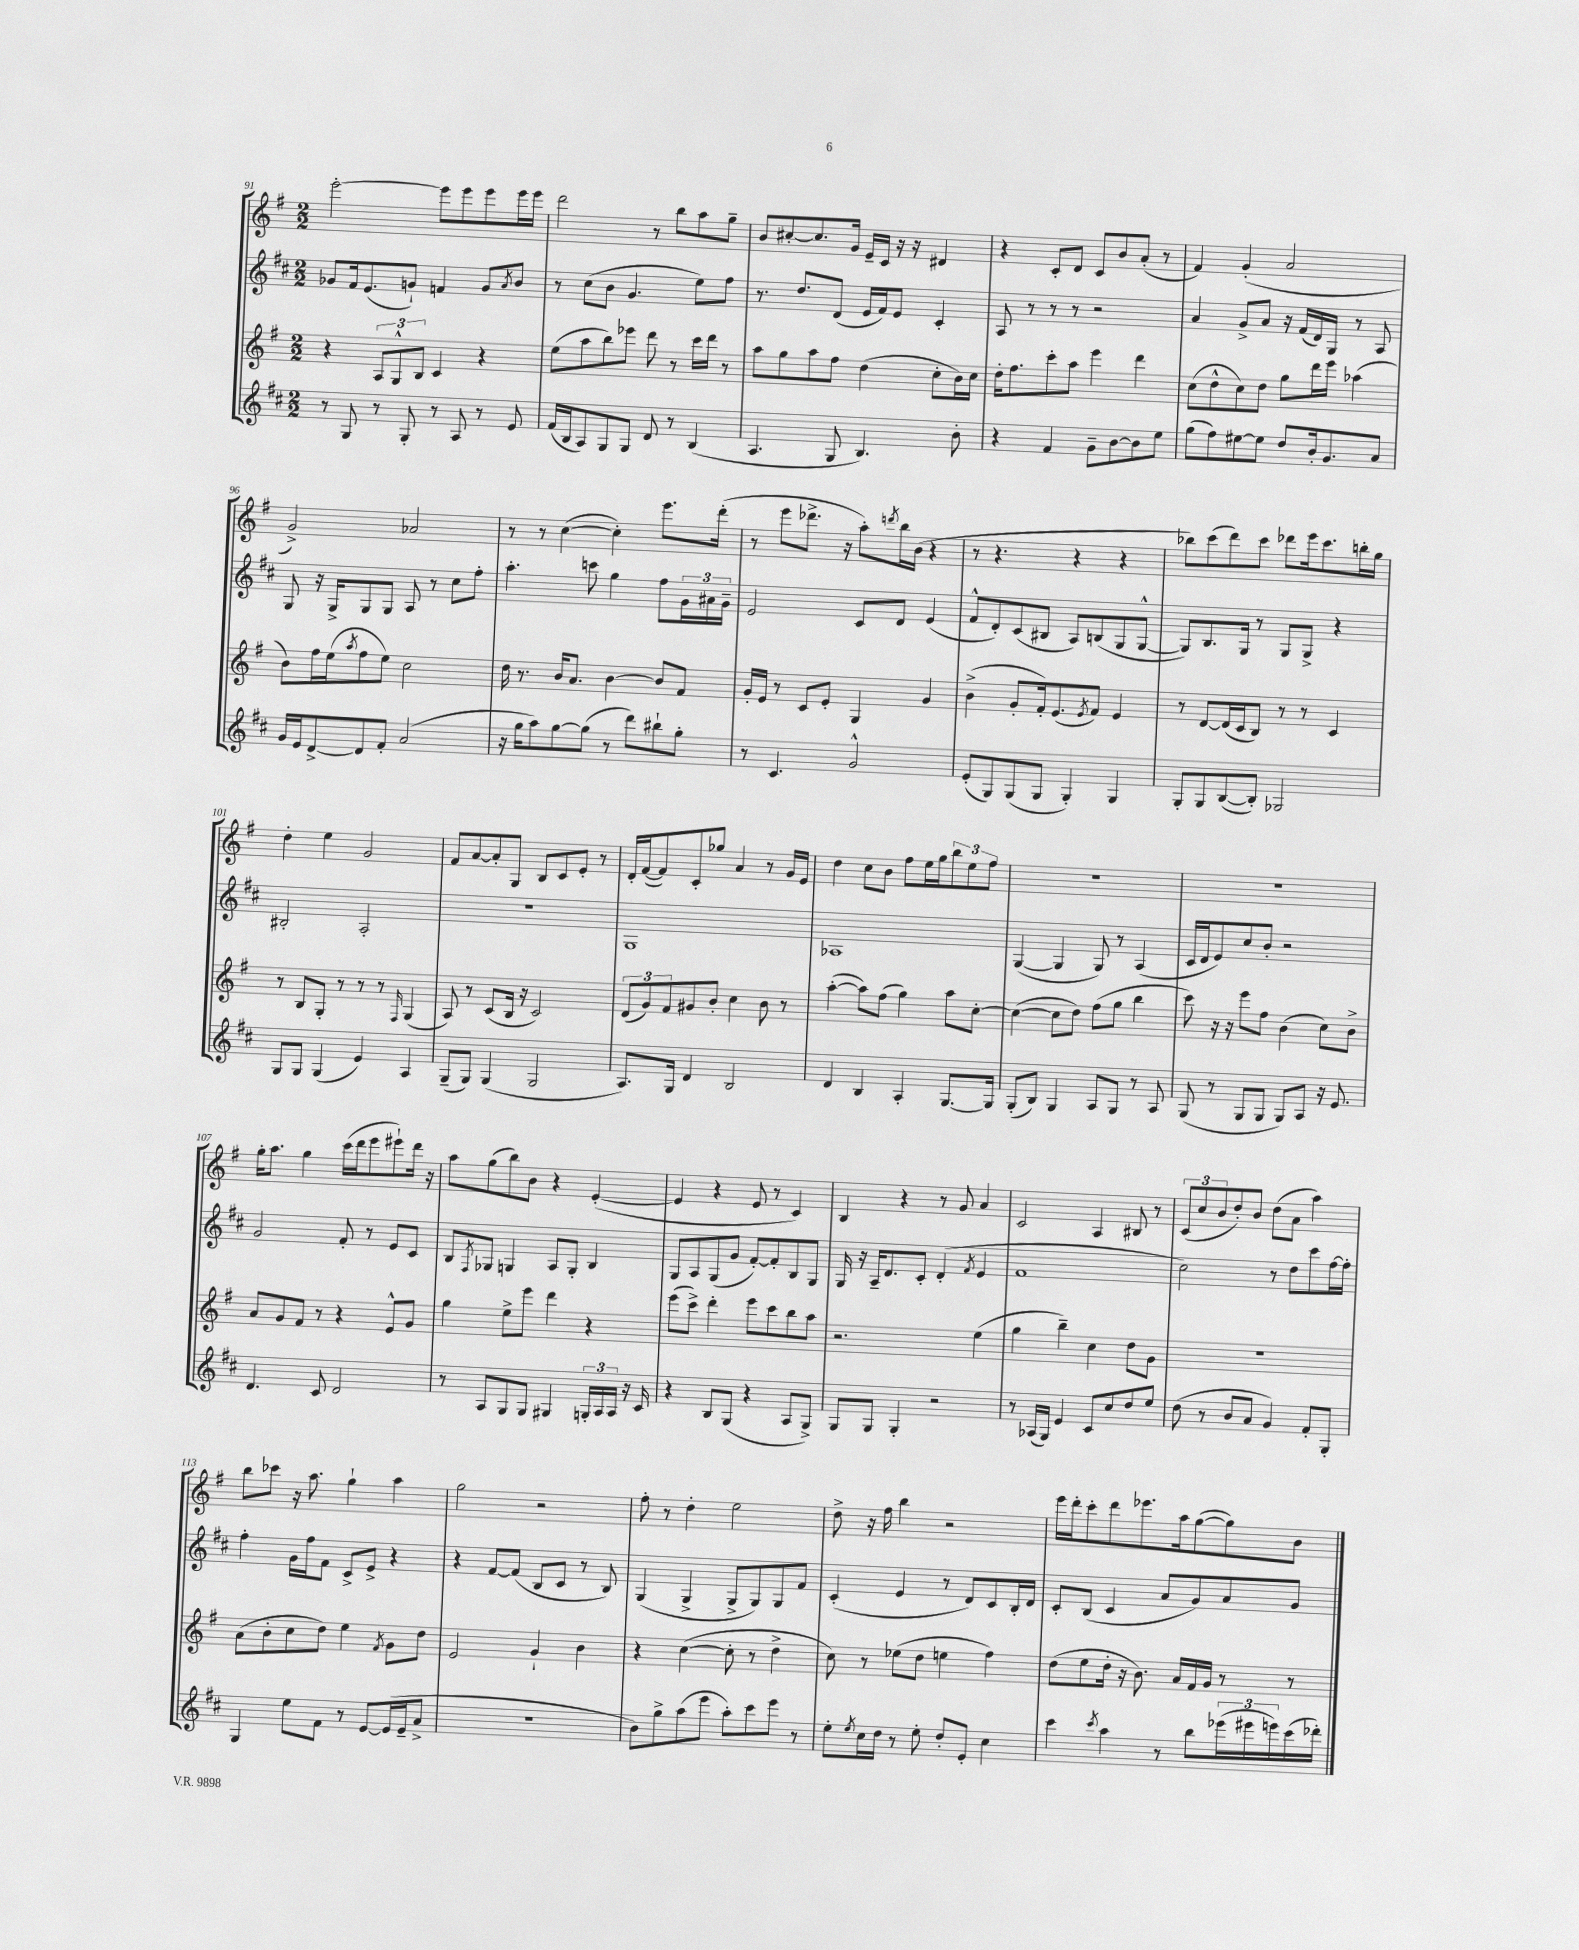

**kern	**kern	**kern	**kern
*staff4	*staff3	*staff2	*staff1
*clefG2	*clefG2	*clefG2	*clefG2
*k[f#c#]	*k[f#]	*k[f#c#]	*k[f#]
*M2/2	*M2/2	*M2/2	*M2/2
8r	4r	8g-	[2eee'
8G	.	16f#	.
.	.	(8.e	.
8r	12A	.	.
.	12G^^	.	.
8G'	.	8g`)	.
.	12B	.	.
8r	4c	4f	8eee]
8A	.	.	8eee
8r	4r	8g	8eee
.	.	8qa	.
8e	.	8b	16eee
.	.	.	16eee
=	=	=	=
(16f#	(8ee	8r	2ddd
16B	.	.	.
8A)	8aa	(8cc#	.
8G	8bb)	8b	.
8G	8eee-	4.g	.
8d	8ddd	.	8r
8r	8r	.	8bb
(4B	16ccc	8ee)	8aa
.	16ddd	.	.
.	8r	8ff#	8gg~
=	=	=	=
4.A	8aa	8.r	8b
.	8gg	.	[8cc#'
.	.	8.dd	.
.	8aa	.	8.cc#]
8G	8ff#	(8d	.
.	.	.	16g
4.B)	(4dd	16e	16e~
.	.	16f#)	16c
.	.	8e	16r
.	.	.	16r
.	8cc'	4c#'	4d#
8b'	16b)	.	.
.	16cc	.	.
=	=	=	=
4r	16dd'	8A	4r
.	8.ff#	.	.
.	.	8r	.
4f#	8ccc'	8r	8c'
.	8aa	8r	8d
8g~	4eee	2r	8c
[8b	.	.	8b
8b]	4ddd	.	(8a'
8ee	.	.	8r
=	=	=	=
(8gg	(8cc	4a	4f#)
8ff#)	8dd^^	.	.
[8ee#	8cc)	8g^	(4g'
8ee#]	8dd	8a	.
8dd	8gg	16r	2a
.	.	(16f#	.
16b'	16ddd	16d)	.
8.g	16eee	16G	.
.	(4aa-	8r	.
8a	.	8A	.
=	=	=	=
16g	8b)	8G	2g^)
16e	.	.	.
[8d^	16ff#	16r	.
.	(16ee	16G^	.
.	8qaa	.	.
8d]	8ff#	8G	.
8f#'	8ee)	8G	.
(2a	2cc	8A	2a-
.	.	8r	.
.	.	8cc#	.
.	.	8ff#'	.
=	=	=	=
16r	16dd	4.aa'	8r
16gg	8.r	.	.
8aa)	.	.	8r
[8gg	16b	.	([4cc
.	8.a	.	.
(8gg]	.	8ccc	.
8r	[4b	4gg	4cc'])
8ddd)	.	.	.
8bb#`	8b]	8ff#	8.eee
8gg'	8f#	24g	.
.	.	24a#	.
.	.	.	(16ddd'
.	.	24g~	.
=	=	=	=
8r	16g'	2e	8r
.	16e	.	.
4.c#	8r	.	8eee
.	8c	.	8.ddd-^
.	8e'	.	.
.	.	.	16r
2g^^	4G	8c#	8aa')
.	.	.	8qddd
.	.	8d	16bb
.	.	.	(16b
.	4g	(4e	4r
=	=	=	=
(8e'	(4b^	8f#^^	8r
8G)	.	8d')	4.r
(8G	8g'	(8c#	.
8G	16f#')	8B#	.
.	(8.e	.	.
4G')	.	8A)	4r
.	8qe	.	.
.	8f#)	(8B	.
4G	4e	8G	4r
.	.	[8G^^	.
=	=	=	=
8G'	8r	8G])	8bb-)
8G	[8d	8.B	(8ccc
([8B	(16d]	.	8ddd)
.	16c	16G	.
8B'])	8B)	8r	8ccc
2G-	8r	8G	8ddd-
.	8r	8G^	16eee
.	.	.	8.ccc
.	4c	4r	.
.	.	.	16bb'
.	.	.	16gg
=	=	=	=
8G	8r	2B#'	4dd'
8G	8B	.	.
(4G	8G'	.	4ee
.	8r	.	.
4e)	8r	2A'	2g
.	8r	.	.
.	16qqF#	.	.
4A	(4G	.	.
=	=	=	=
(8G~	8A)	1r	8f#
8G)	8r	.	[8a
(4G	(8c	.	8a']
.	16B	.	8G
.	16r	.	.
2G	2c)	.	8B
.	.	.	8c
.	.	.	8e'
.	.	.	8r
=	=	=	=
8.A)	(12d	1G	16d'
.	.	.	([16f#
.	12g)	.	.
.	.	.	8f#])
.	12f#	.	.
16G	.	.	.
4d	8g#	.	8c'
.	8b'	.	8gg-
2B	4cc	.	4a
.	8b	.	8r
.	8r	.	16g
.	.	.	16e
=	=	=	=
4d	([4aa'	1A-	4dd
4B	8aa])	.	8cc
.	(8ff#	.	8b
4A'	4gg)	.	8ff#
.	.	.	16ee
.	.	.	16gg
[8.G	8aa	.	12bb
.	.	.	12ee
.	[8cc'	.	.
.	.	.	12ff#
16G]	.	.	.
=	=	=	=
(8G'	(4cc_	([4G	1r
8B)	.	.	.
4G	8cc]	4G]	.
.	8dd)	.	.
8A	(8ff#	8G)	.
8G	8gg	8r	.
8r	4bb	(4A	.
8A	.	.	.
=	=	=	=
(8G	8ccc)	16c#	1r
.	.	16d	.
8r	16r	8e)	.
.	16r	.	.
8G	8eee	8cc#	.
8G	8ff#	8b'	.
8G)	(4b	2r	.
8A	.	.	.
16r	8cc)	.	.
8.e	.	.	.
.	8b^	.	.
=	=	=	=
4.d	8a	2g	16gg'
.	.	.	8.aa
.	8g	.	.
.	8f#	.	4gg
8c#	8r	.	.
2d	4r	8f#'	(16ccc
.	.	.	16ddd
.	.	8r	8eee
.	8e^^	8e	8eee#`)
.	8g	8c#	16ddd
.	.	.	16r
=	=	=	=
8r	4gg	8B	8aa
.	.	8qF#	.
8A	.	8G-	(8gg
8G	8ee^	4G	8bb)
8G	8eee	.	8b
4G#	4ddd	8A	4r
.	.	8G'	.
24G'	4r	4B	([4e'
24A	.	.	.
24A	.	.	.
16r	.	.	.
16c#	.	.	.
=	=	=	=
4r	(8eee	8G	4e]
.	8ccc^)	8A	.
8B	4ddd'	(8G	4r
(8G	.	8g	.
4r	8eee	[8f#')	8e
.	8ccc	8f#']	8r
8A	8bb	8B	4c)
8G^)	8aa	8G	.
=	=	=	=
8G	2.r	16G	4B
.	.	16r	.
8G	.	16A~	.
.	.	8.d	.
4G'	.	.	4r
.	.	8c#'	.
2r	.	(4d'	8r
.	.	.	8g
.	.	8qf#	.
.	(4ee	4e	4a
=	=	=	=
8r	4gg	1f#	2c
(16A-	.	.	.
16G)	.	.	.
4e	4bb~)	.	.
8c#	4cc	.	4A
8cc#	.	.	.
8dd	8dd	.	8B#
8ee	8g	.	8r
=	=	=	=
(8dd	1r	2cc#)	(12c
.	.	.	12cc
8r	.	.	.
.	.	.	12b
8b	.	.	8dd')
8a	.	.	8b
4g)	.	8r	(8dd
.	.	8dd	8a
8f#'	.	8ccc#	4aa)
8G'	.	[16ff#	.
.	.	16ff#']	.
=	=	=	=
4G	(8a	4ff#'	8bb
.	8b'	.	8ccc-
8ee	8cc	16g	16r
.	.	16ff#	8.aa
8f#	8dd)	8f#	.
8r	4ee	8c#^	4gg`
[8e	.	8e^	.
.	8qf#	.	.
(16e]	8g	4r	4aa
16e~	.	.	.
8a^	8dd	.	.
=	=	=	=
1r	2e	4r	2gg
.	.	[8f#	.
.	.	(8f#]	.
.	4g`	8B	2r
.	.	8c#	.
.	4b	8r	.
.	.	8B)	.
=	=	=	=
8b)	4r	(4G	8ff#'
8gg^	.	.	8r
(8aa	([4cc	4G^	4dd'
8eee	.	.	.
8aa')	8cc']	8G^	2ee
8ccc#	8r	8G)	.
8eee	4dd^	8G	.
8r	.	8f#	.
=	=	=	=
8ee'	8cc)	(4c#'	8dd^
8qee	.	.	.
16cc#	8r	.	16r
16dd	.	.	16ff#
8r	(8ee-	4e	4bb
8ee'	8dd	.	.
8dd'	4ee	8r	2r
8e'	.	8d)	.
4cc#	4ff#)	8c#	.
.	.	16B'	.
.	.	16d	.
=	=	=	=
4ccc#	(8dd	8c#'	16eee
.	.	.	16ddd'
.	8ee	(8B	8ccc'
8qccc#	.	.	.
4aa	16dd'	4c#	8ddd
.	16r	.	.
.	8.b)	.	8.eee-
8r	.	8a	.
.	16a	.	16aa
8bb	16f#	8g)	([8gg
.	16g	.	.
(24eee-	8r	8a	8gg])
24eee#	.	.	.
24eee)	.	.	.
(16ccc#	8r	8g	8b
16ddd-')	.	.	.
==	==	==	==
*-	*-	*-	*-
